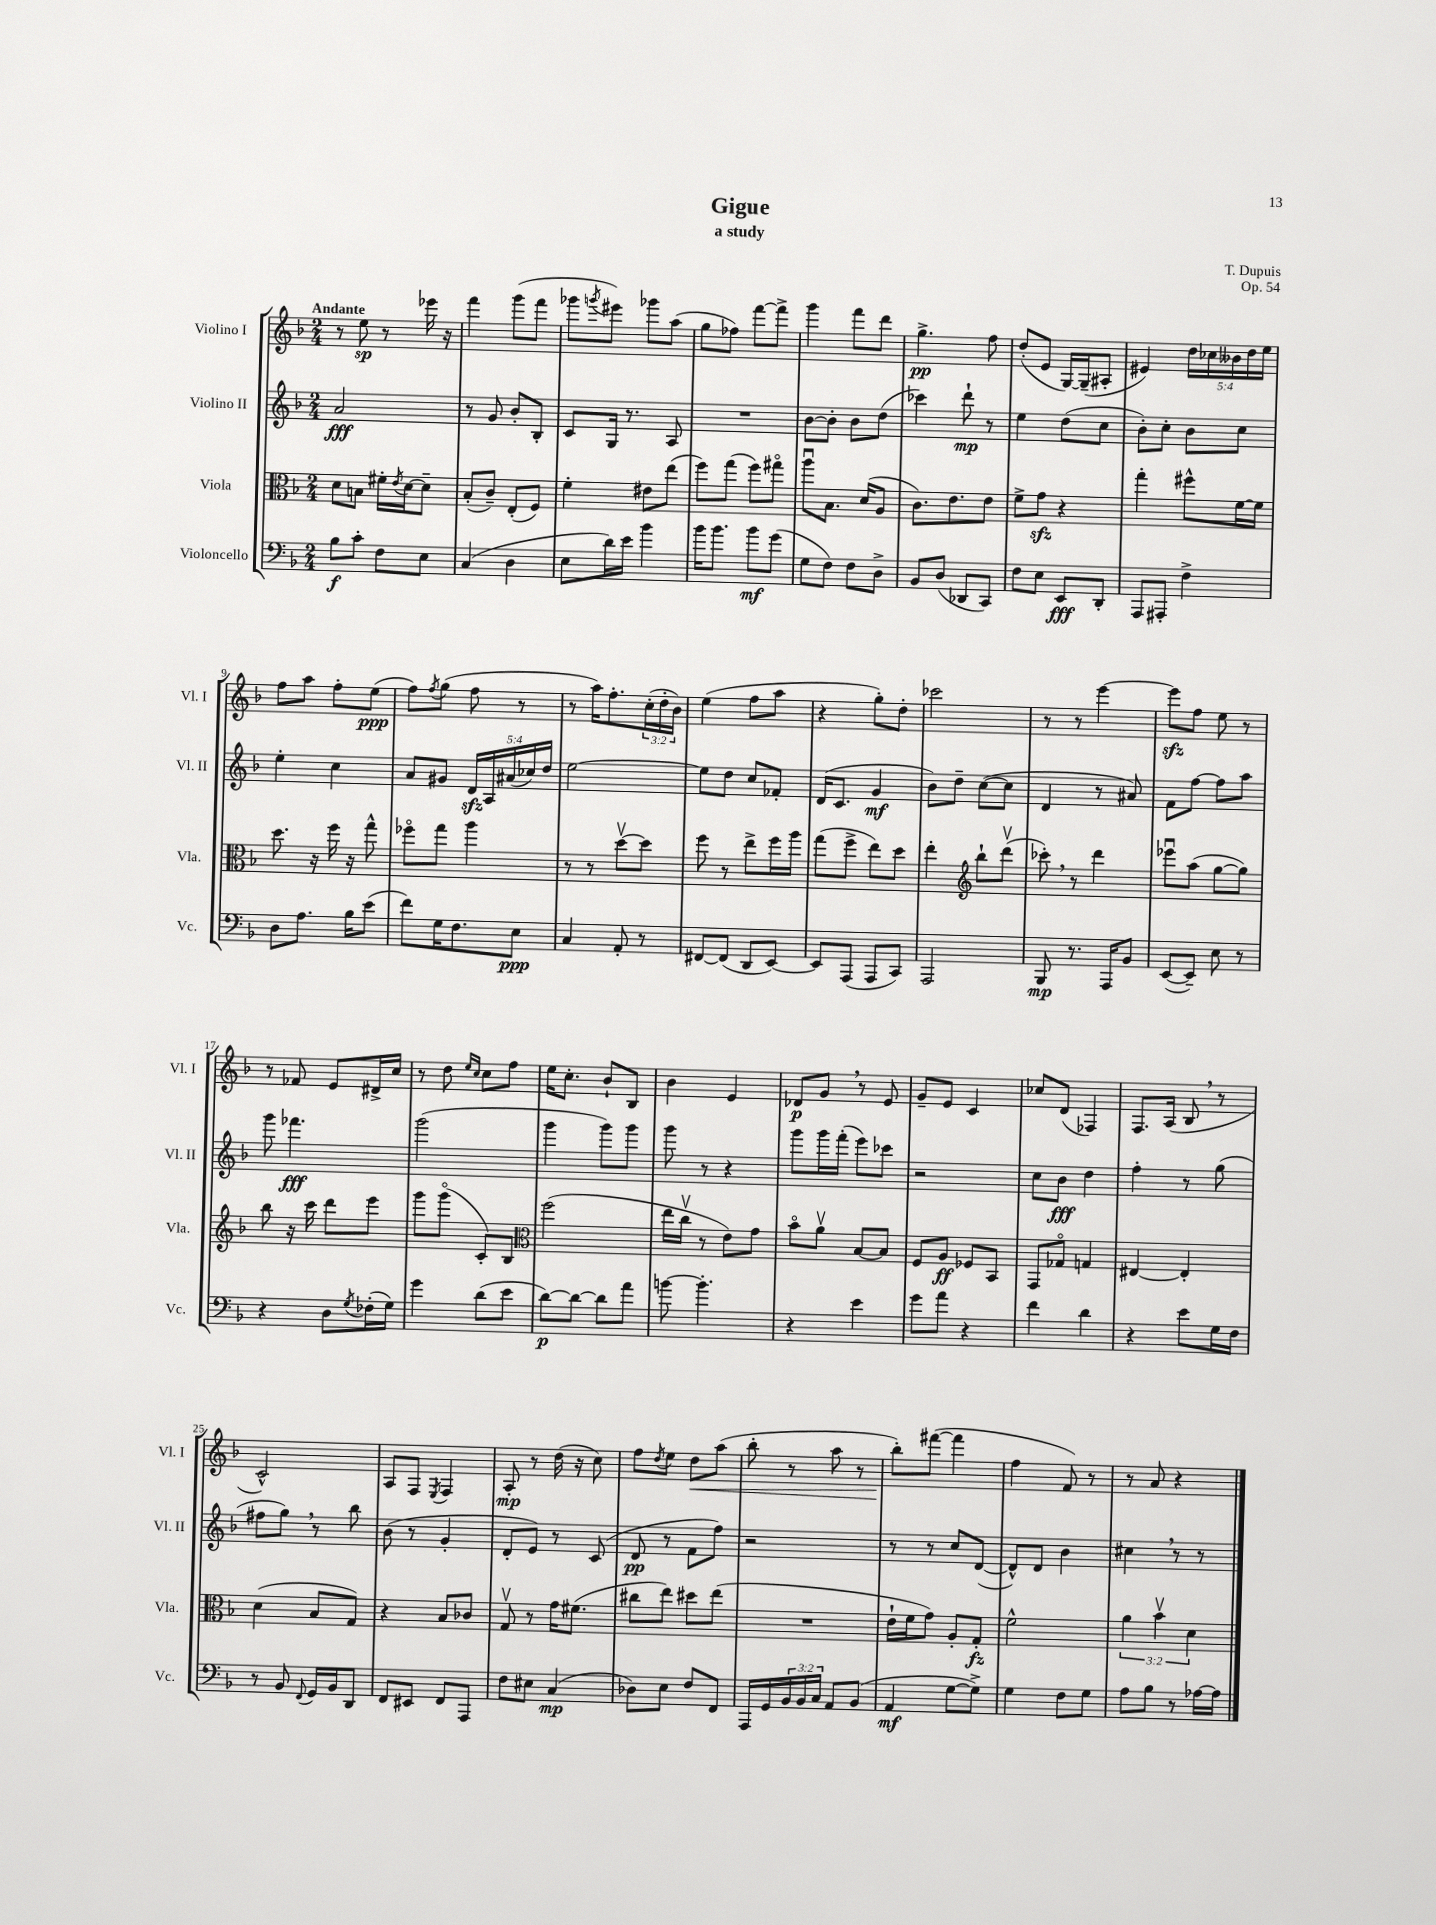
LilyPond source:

\header { title = "Gigue" composer = "T. Dupuis" subtitle = "a study" opus = "Op. 54" }
<<
\new StaffGroup <<
\new Staff = "s0" \with { instrumentName = "Violino I" shortInstrumentName = "Vl. I" } {
    \clef treble \key f \major \numericTimeSignature \time 2/4 \override Staff.TupletNumber.text = #tuplet-number::calc-fraction-text \tempo "Andante"
    r8 e''8\sp r8 ees'''16 r16 |
    f'''4 g'''8( f'''8 |
    ges'''8 \acciaccatura { g'''8 } eis'''8) ges'''8 a''8( |
    g''8 fes''8) f'''8~ f'''8-> |
    g'''4 f'''8 d'''8 |
    g''4.->\pp f''8 |
    d''8-.( e'8 g16~) g16--( ais8-. |
    eis'4) \tuplet 5/4 { d''16 ces''16 beses'16 d''16 e''16 } |
    f''8 a''8 f''8-. e''8\ppp( |
    f''8) \acciaccatura { f''8 } g''8( f''8 r8 |
    r8 a''16) f''8.-. \tuplet 3/2 { c''16-.( d''16-. bes'16) } |
    e''4( f''8 a''8 |
    r4 g''8-.) d''8-. |
    ces'''2 |
    r8 r8 e'''4~ |
    e'''8\sfz f''8 e''8 r8 |
    r8 fes'8 e'8 dis'16-> c''16 |
    r8 d''8 \grace { e''16 c''16 } c''8 f''8 |
    e''16 c''8.-. bes'8-! bes8 |
    bes'4 e'4 |
    des'8\p g'8 \breathe r8 e'8 |
    g'8-- e'8 c'4 |
    ces''8 d'8( fes4) |
    f8. a16( bes8 \breathe r8 |
    c'2-^) |
    a8 f8 \acciaccatura { e8 } f4 |
    a8-.\mp r8 d''16( r16 c''8) |
    f''8 \acciaccatura { d''8 } e''8 d''8\< a''8( |
    bes''8-. r8 a''8 r8 |
    bes''8-.\!) fis'''8~( fis'''4 |
    f''4 f'8) r8 |
    r8 a'8 r4 \bar "|." |
}
\new Staff = "s1" \with { instrumentName = "Violino II" shortInstrumentName = "Vl. II" } {
    \clef treble \key f \major \numericTimeSignature \time 2/4 \override Staff.TupletNumber.text = #tuplet-number::calc-fraction-text
    a'2\fff |
    r8 g'8 bes'8-. bes8-. |
    c'8 g16 r8. a8 |
    R2 |
    bes'8~ bes'8-. bes'8 d''8( |
    ces'''4) d'''8-!\mp r8 |
    e''4 d''8( c''8 |
    bes'8-.) c''8-. bes'8 c''8 |
    e''4-. c''4 |
    a'8 gis'8 \tuplet 5/4 { d'16\sfz a16 ais'16( ces''16) d''16 } |
    e''2~ |
    e''8 d''8 c''8 fes'8-. |
    d'16( c'8. g'4\mf |
    bes'8) d''8-- c''8~( c''8 |
    d'4 r8 ais'8) |
    f'8 f''8~ f''8 a''8 |
    g'''8 fes'''4.\fff |
    g'''2( |
    g'''4 g'''8) g'''8 |
    g'''8 r8 r4 |
    g'''8 g'''16 f'''16-.( e'''8) ces'''8 |
    r2 |
    c''8 bes'8\fff d''4 |
    f''4-. r8 g''8( |
    fis''8 g''8) \breathe r8 bes''8 |
    bes'8( r8 g'4-. |
    d'8-. e'8) r8 c'8( |
    d'8\pp r8 f'8 f''8) |
    r2 |
    r8 r8 c''8 d'8~( |
    d'8-^) d'8 bes'4 |
    cis''4 \breathe r8 r8 \bar "|." |
}
\new Staff = "s2" \with { instrumentName = "Viola" shortInstrumentName = "Vla." } {
    \clef alto \key f \major \numericTimeSignature \time 2/4 \override Staff.TupletNumber.text = #tuplet-number::calc-fraction-text
    d'8 b8 fis'16-. \acciaccatura { e'8 } d'16~ d'8-- |
    bes8-.( c'8--) e8-.( f8) |
    f'4-. eis'8 e''8( |
    f''8) g''8( f''8) gis''8\flageolet |
    a''8\downbow bes8. d'16( a8 |
    c'8.) e'8. e'8 |
    f'8-> g'8\sfz r4 |
    g''4-. fis''8-^ f'16~ f'16 |
    d''8. r16 f''16 r16 g''8-^ |
    fes''8\flageolet g''8 a''4 |
    r8 r8 d''8~\upbow d''8 |
    f''8 r8 e''8-> f''16 a''16 |
    g''8( f''8-> e''8) d''8 |
    e''4-. \clef treble bes''8-! d'''8\upbow( |
    ces'''8-.) \breathe r8 d'''4 |
    ees'''8\downbow a''8( g''8~ g''8) |
    bes''8 r16 c'''16 d'''8 e'''8 |
    g'''8 g'''8\flageolet( c'8-.) bes8 |
    \clef alto f''2( |
    e''16 c''16\upbow r8 e'8) g'8 |
    bes'8\flageolet a'8\upbow bes8~ bes8 |
    f8 a8\ff fes8 bes,8 |
    g,8 ges8\flageolet g4 |
    eis4~ eis4-. |
    d'4( bes8 g8) |
    r4 bes8 ces'8 |
    g8\upbow r8 g'16 fis'8.( |
    cis''8 e''8) dis''8 e''8( |
    R2 |
    e'16-! f'16 g'8) a8-. g8-.\fz |
    f'2-^ |
    \tuplet 3/2 { a'4 bes'4\upbow d'4 } \bar "|." |
}
\new Staff = "s3" \with { instrumentName = "Violoncello" shortInstrumentName = "Vc." } {
    \clef bass \key f \major \numericTimeSignature \time 2/4 \override Staff.TupletNumber.text = #tuplet-number::calc-fraction-text
    bes8\f c'8-. f8 e8 |
    c4( d4 |
    e8 d'16) e'16 bes'4 |
    bes'16 bes'8. bes'8\mf g'8( |
    g8 f8) f8 d8-> |
    bes,8 d8( des,8 c,8) |
    f8 e8 e,8\fff d,8-. |
    a,,8 ais,,8-. f4-> |
    d8 a8. bes16 e'8( |
    f'8) g16 f8. e8\ppp |
    c4 a,8-. r8 |
    fis,8~ fis,8( d,8 e,8~) |
    e,8 a,,8( a,,8 c,8) |
    a,,2 |
    bes,,8\mp r8. a,,16 bes,8 |
    e,8~( e,8--) e8 r8 |
    r4 d8 \acciaccatura { g8 } fes16-.( g16) |
    g'4 d'8( e'8 |
    d'8~\p) d'8~ d'8 a'8 |
    b'8~ b'4.-. |
    r4 e'4 |
    g'8 a'8 r4 |
    f'4 d'4 |
    r4 e'8 g16 f16 |
    r8 bes,8 \appoggiatura { f,8 } g,16 bes,16 d,8 |
    f,8 eis,8 f,8 a,,8 |
    f8 eis8 c4\mp( |
    des8) e8 f8 f,8 |
    a,,16 g,16 \tuplet 3/2 { bes,16 bes,16 c16 } a,8 bes,8( |
    a,4\mf g8~ g8->) |
    g4 f8 g8 |
    a8 bes8 r8 aes16~ aes16 \bar "|." |
}
>>
>>
